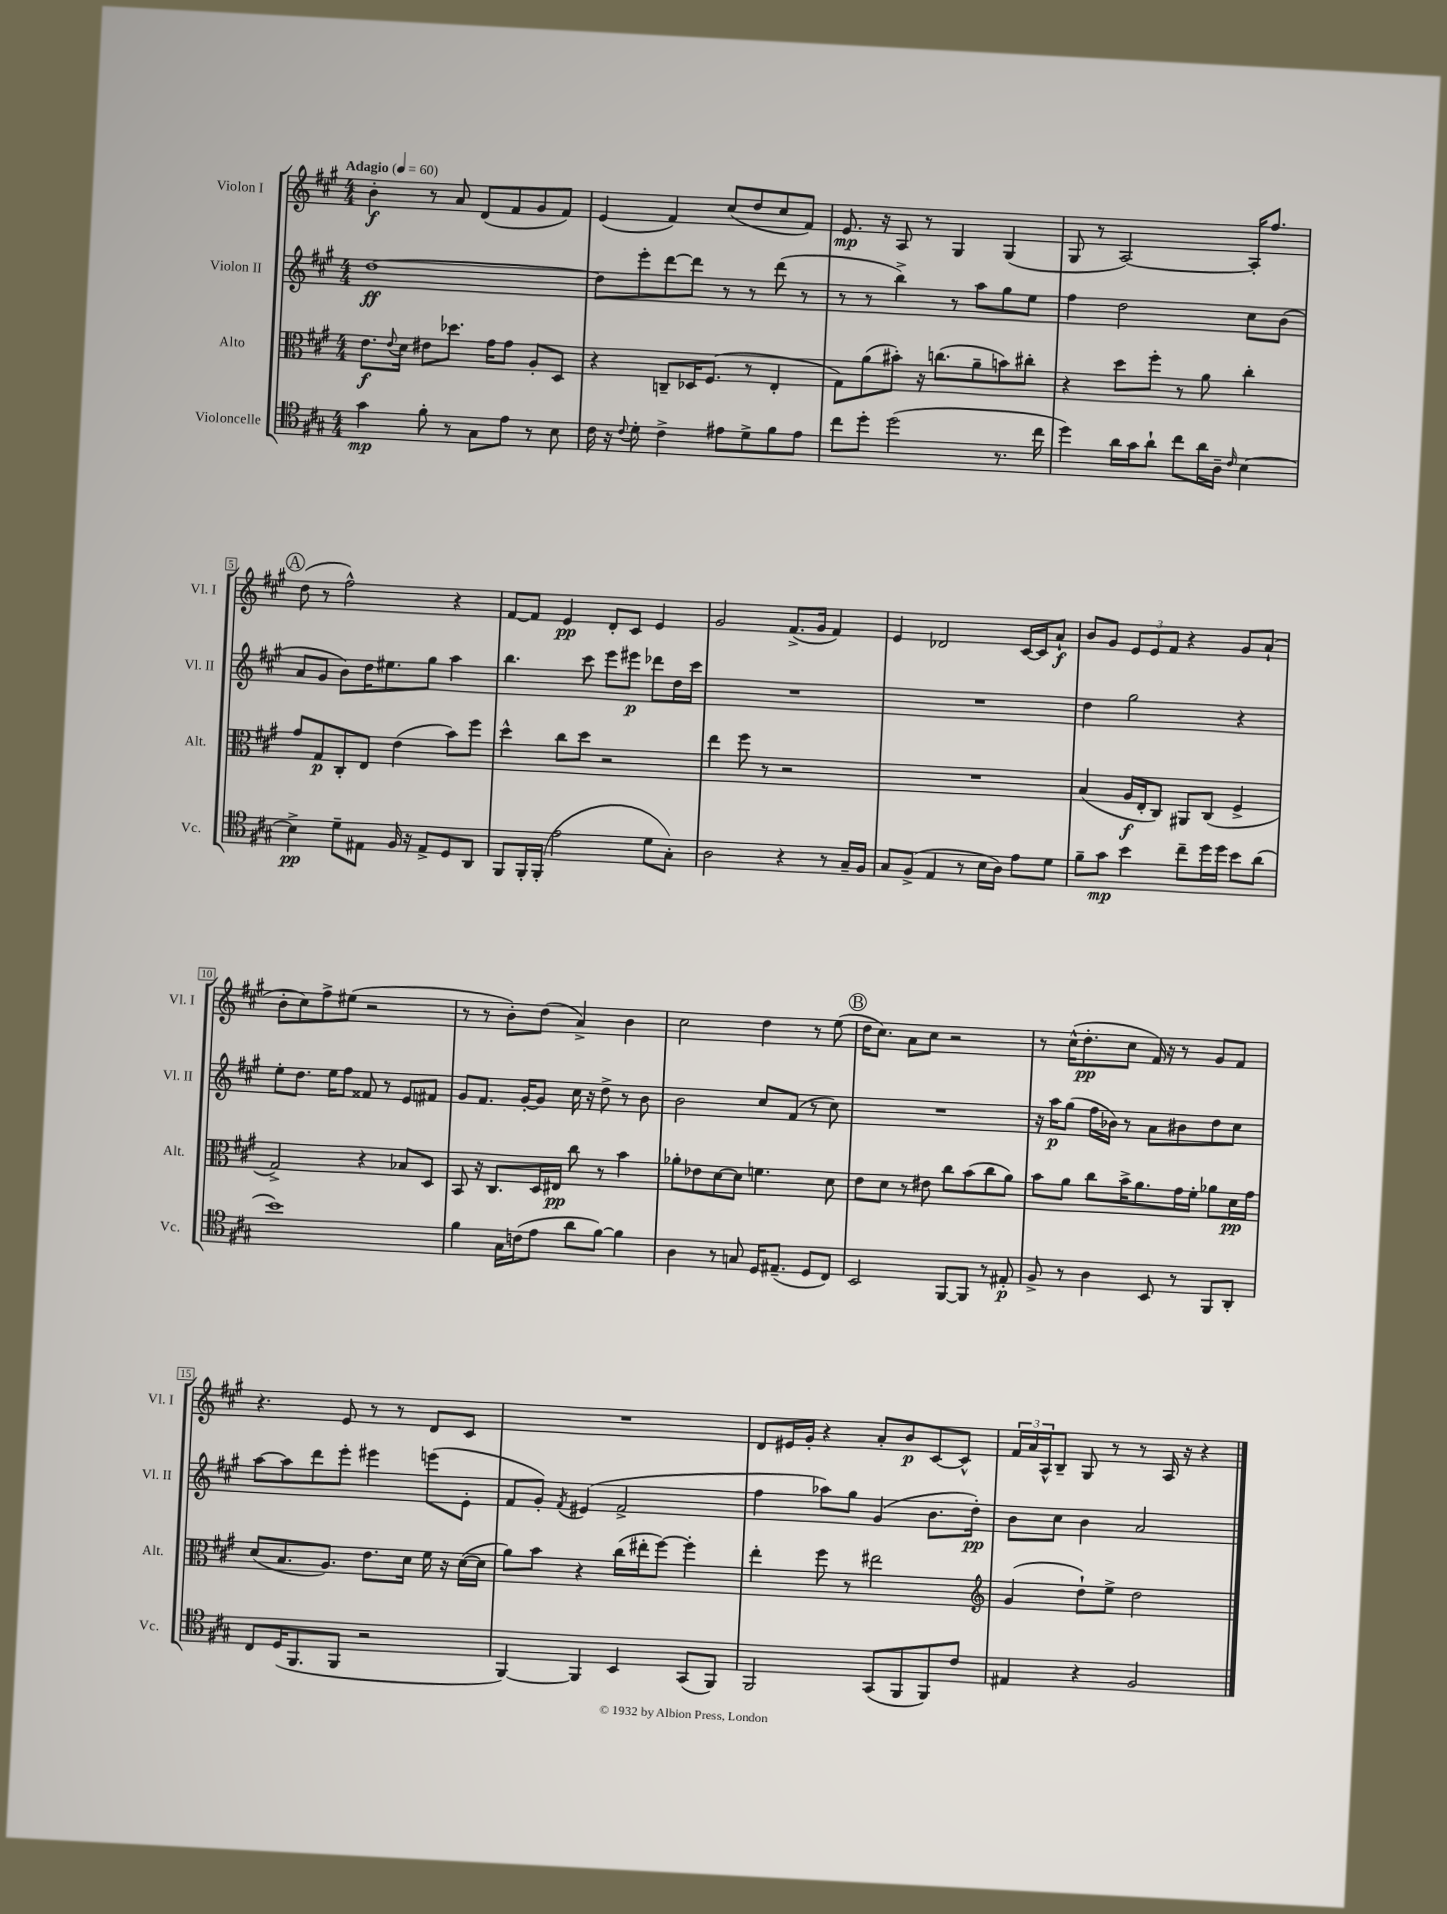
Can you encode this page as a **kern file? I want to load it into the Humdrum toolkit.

**kern	**kern	**kern	**kern
*staff4	*staff3	*staff2	*staff1
*clefC4	*clefC3	*clefG2	*clefG2
*k[f#c#g#]	*k[f#c#g#]	*k[f#c#g#]	*k[f#c#g#]
*M4/4	*M4/4	*M4/4	*M4/4
*MM60	*MM60	*MM60	*MM60
4g#	8.e	[1dd	4b'
.	8qqe	.	.
.	16d	.	.
8f#'	8e#	.	8r
8r	8.dd-	.	8a
8G#	.	.	(8d
.	16g#	.	.
8e	8g#	.	8f#
8r	8A'	.	8g#
8B	8D	.	8f#)
=	=	=	=
16c#	4r	8dd]	(4e
16r	.	.	.
8qqc#	.	.	.
8d'	.	8eee'	.
4c#^	8C~	[8ddd	4f#)
.	16D-	8ddd]	.
.	(8.F#	.	.
8e#	.	8r	(8cc#
8d^	8r	8r	8dd
8f#	4E'	(8ddd	8cc#
8e#	.	8r	8f#)
=	=	=	=
8cc#	8G#)	8r	8.e
8dd'	(8a	8r	.
.	.	.	16r
(2dd	8b#')	4bb^)	8A
.	16r	.	8r
.	(8.cc	.	.
.	.	8r	4G#
.	8a~	8aa	.
8.r	8b)	8gg#	(4G#
.	8cc#'	8ee	.
16cc#	.	.	.
=	=	=	=
4dd)	4r	4ff#	8G#
.	.	.	8r
16a	8dd	2dd	[2A)
16g#	.	.	.
8a`	8ff#'	.	.
8cc#	8r	.	.
16a	8a	.	.
16A~	.	.	.
16qqc#	.	.	.
[4B	4cc#'	8cc#	16A']
.	.	.	8.ff#
.	.	(8b	.
=	=	=	=
4B^]	8g#	8a	(8dd
.	8G#	8g#	8r
8d~	8C#'	8b)	2ff#^^)
8E#	8E	16dd	.
.	.	8.ee#	.
16F#	(4e	.	.
16r	.	.	.
8E#^	.	8gg#	.
8D	8b)	4aa	4r
8AA	8ff#	.	.
=	=	=	=
8FF#	4dd^^	4.bb	[8f#
16FF#'	.	.	8f#]
(16FF#'	.	.	.
2e	8cc#	.	4e
.	8dd	8ccc#	.
.	2r	8eee	8d'
.	.	8eee#	8c#
8d	.	8ddd-	4e
8G#')	.	16dd	.
.	.	16ccc#	.
=	=	=	=
2A	4ee	1r	2g#
.	8ff#	.	.
.	8r	.	.
4r	2r	.	(8.f#^
.	.	.	16g#
8r	.	.	4f#)
16G#~	.	.	.
16F#	.	.	.
=	=	=	=
8G#	1r	1r	4e
(8F#^	.	.	.
4E	.	.	2d-
8r	.	.	.
16B	.	.	.
16A)	.	.	.
8e	.	.	[16c#
.	.	.	16c#]
8d	.	.	8a`
=	=	=	=
8f#~	(4B	4dd	8b
8g#	.	.	8g#
4b	16A	2gg#	12e
.	16E'	.	.
.	.	.	12e
.	8C#)	.	.
.	.	.	12f#
8cc#~	8AA#	.	4r
16dd	(8C#	.	.
16dd	.	.	.
8b	4F#^	4r	8g#
(8a	.	.	(8a`
=	=	=	=
1b)	2G#^)	8ee'	8b'
.	.	8.dd	8cc#)
.	.	.	8ff#^
.	.	16ee	.
.	.	8ff#	(8ee#
.	4r	8f##	2r
.	.	8r	.
.	8B-	8e	.
.	8D	8f#	.
=	=	=	=
4f#	8BB	8g#	8r
.	16r	8.f#	8r
.	8.C#	.	.
16G#	.	.	8b')
(16c	.	[16g#'	.
8e	16D	8g#]	(8dd
.	16E#	.	.
8a	8cc#	16cc#	4a^)
.	.	16r	.
[8f#)	8r	8dd^	.
4f#]	4b	8r	4b
.	.	8b	.
=	=	=	=
4A	8a-'	2b	2cc#
.	8e-	.	.
8r	[8d	.	.
8G	8d]	.	.
16D	4.f	8cc#	4dd
(8.E#~	.	.	.
.	.	(8f#	.
8D	.	8r	8r
8C#)	8d	8cc#)	(8ee
=	=	=	=
2BB	8e	1r	16dd
.	.	.	8.cc#)
.	8d	.	.
.	8r	.	8a
.	8e#	.	8cc#
[8FF#	8cc#	.	2r
8FF#]	(8b	.	.
8r	8cc#	.	.
8E#'	8a)	.	.
=	=	=	=
8F#^	8b	16r	8r
.	.	16aa	.
8r	8a	(8gg#	(16cc#^^
.	.	.	8.dd'
4A	8cc#	16ff#	.
.	.	16b-)	.
.	16b^	8r	8cc#
.	8.a	.	.
8BB	.	8a	16f#)
.	.	.	16r
8r	16g#	8b#	8r
.	16f#'	.	.
8FF#	8a-	8dd	8g#
8AA'	16d	8cc#	8f#
.	16g#	.	.
=	=	=	=
8C#	(8d	[8aa	4.r
(16D	8.B	8aa]	.
8.FF#	.	.	.
.	.	8ddd	.
.	8.A)	.	.
8FF#	.	8eee'	8e
2r	8.e	4eee#	8r
.	.	.	8r
.	16d	.	.
.	16f#	(8eee	8d
.	16r	.	.
.	([16d	8e'	8c#
.	16d]	.	.
=	=	=	=
[4FF#)	8a)	8f#	1r
.	8b	8g#')	.
.	.	8qf#	.
4FF#]	4r	(4e#	.
4BB	(16cc#	2f#^	.
.	16ee#'	.	.
.	[8ff#)	.	.
(8GG#	4ff#']	.	.
8FF#)	.	.	.
=	=	=	=
2FF#	4ee'	4ff#	8d
.	.	.	16e#
.	.	.	16g#'
.	8ff#	8aa-)	4r
.	8r	8gg#	.
(8GG#	2ee#	(4g#	8a'
8FF#	.	.	8b
8FF#)	.	8.b	[8c#
8c#	.	.	8c#^^]
.	.	16dd')	.
=	=	=	=
*	*clefG2	*	*
4E#	(4g#	8b	24f#
.	.	.	24a
.	.	.	24A^^
.	.	8cc#	8B~
4r	8dd`)	4b	8G#
.	8ee^	.	8r
2F#	2dd	2a	8r
.	.	.	16A
.	.	.	16r
.	.	.	4r
==	==	==	==
*-	*-	*-	*-
